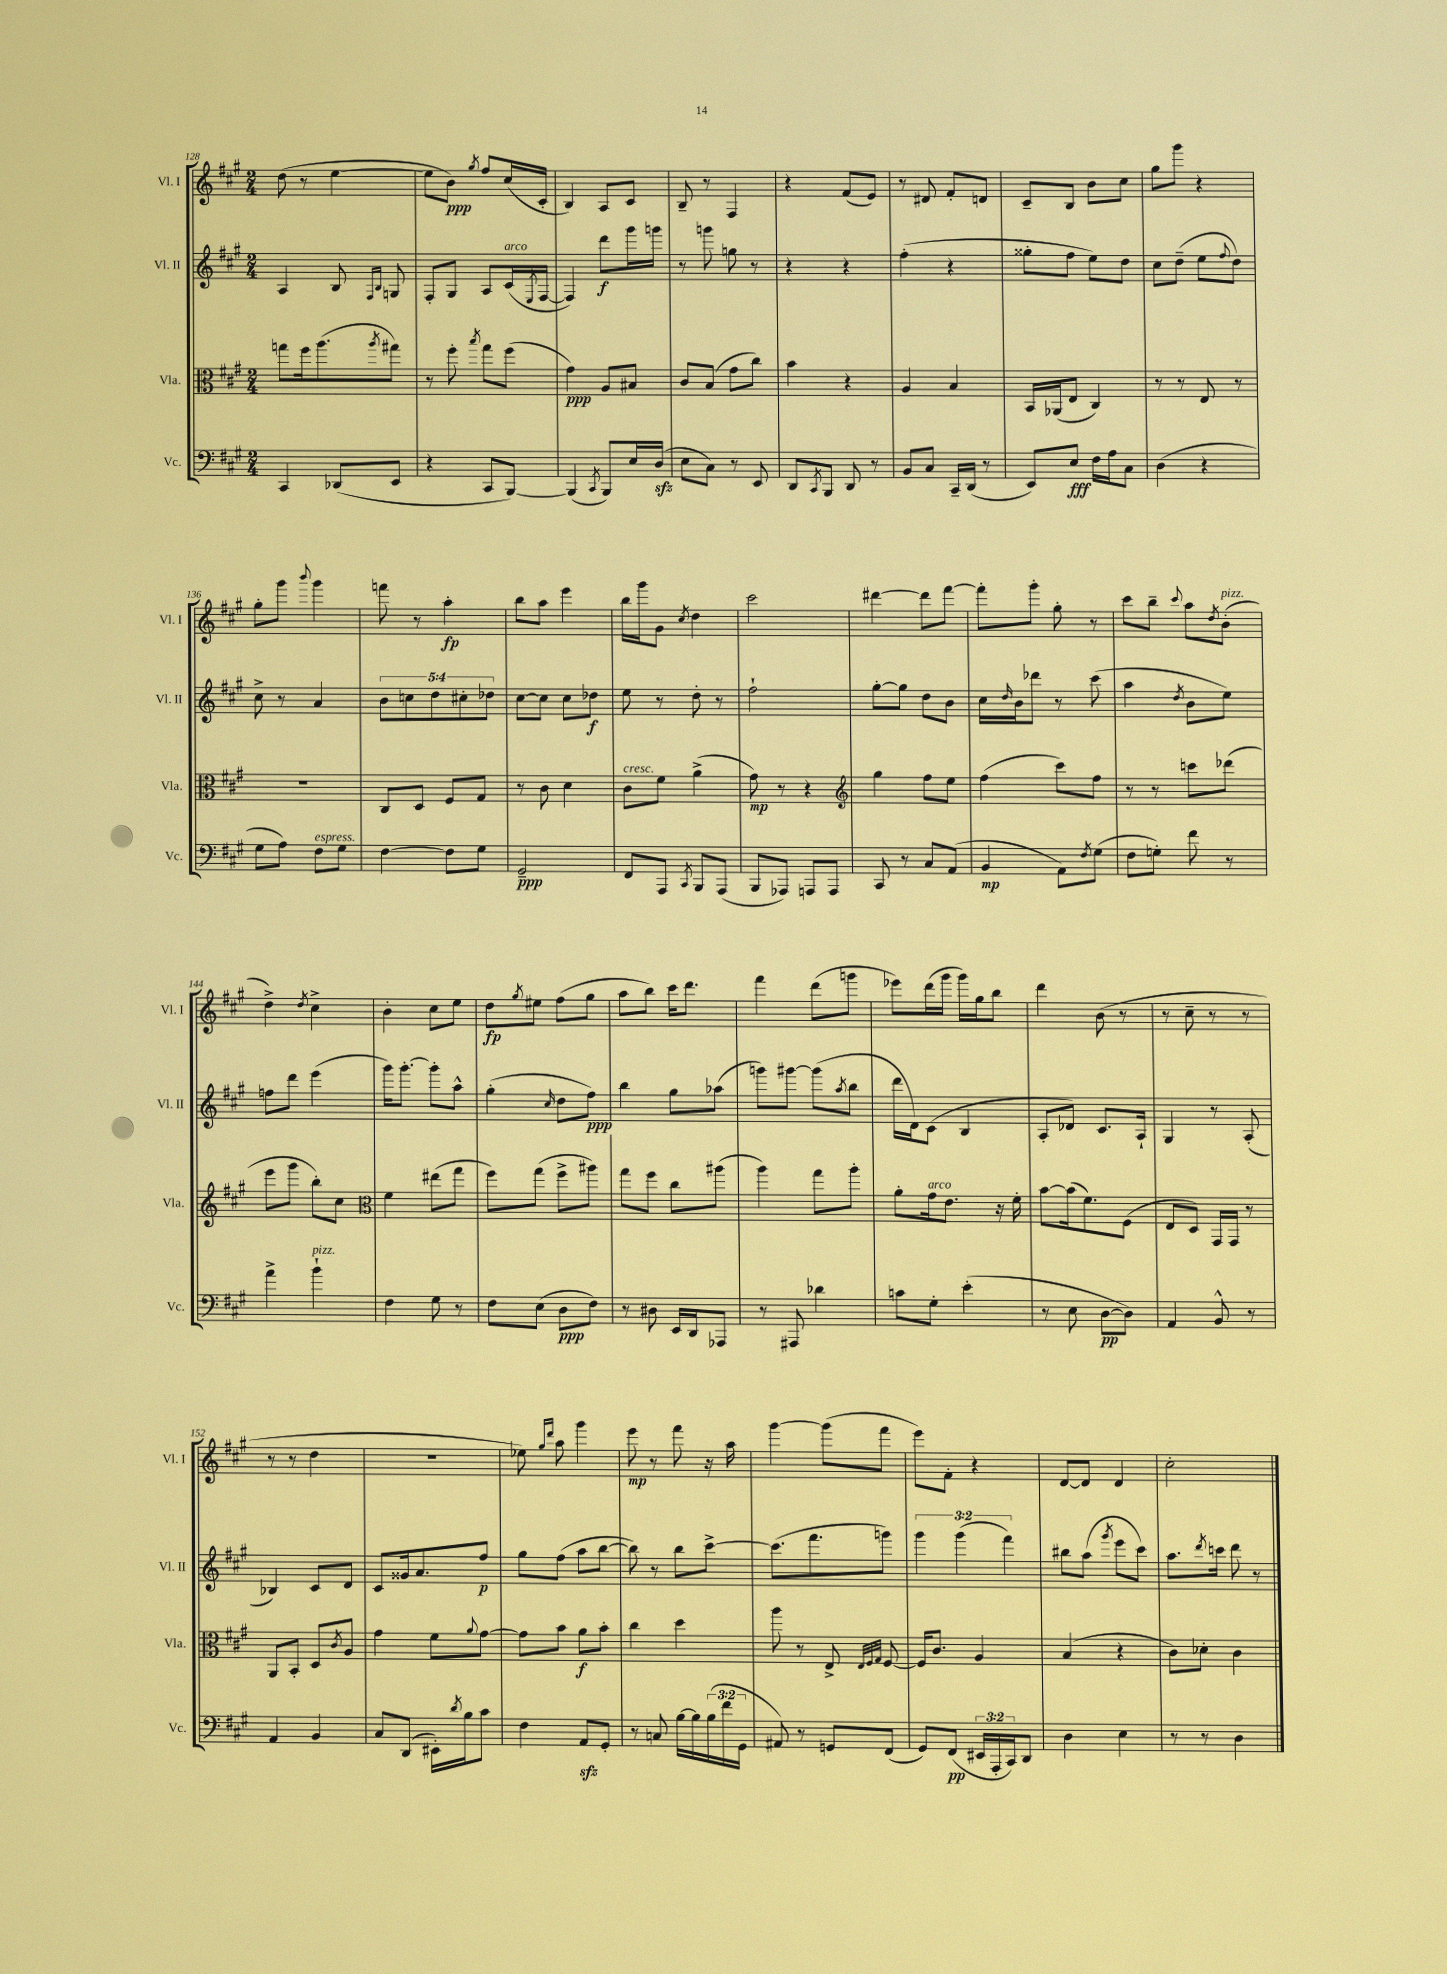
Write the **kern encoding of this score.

**kern	**dynam	**kern	**dynam	**kern	**dynam	**kern	**dynam
*part4	*part4	*part3	*part3	*part2	*part2	*part1	*part1
*staff4	*staff4	*staff3	*staff3	*staff2	*staff2	*staff1	*staff1
*I"Vc.	*	*I"Vla.	*	*I"Vl. II	*	*I"Vl. I	*
*I'Vc.	*	*I'Vla.	*	*I'Vl. II	*	*I'Vl. I	*
*clefF4	*	*clefC3	*	*clefG2	*	*clefG2	*
*k[f#c#g#]	*	*k[f#c#g#]	*	*k[f#c#g#]	*	*k[f#c#g#]	*
*M2/4	*	*M2/4	*	*M2/4	*	*M2/4	*
=128	=128	=128	=128	=128	=128	=128	=128
4CC#/	.	8ggn\L	.	4A/	.	(8dd\	.
.	.	16ff#\k	.	.	.	8r	.
.	.	(8.aa\	.	.	.	.	.
(8DD-X/L	.	.	.	8B/	.	[4ee\	.
.	.	.	.	16qqF#/LL	.	.	.
.	.	8qaa/	.	16qqB/JJ	.	.	.
8EE/J	.	8gg#X\J)	.	8Gn/	.	.	.
=129	=129	=129	=129	=129	=129	=129	=129
4r	.	8r	.	8F#'/L	.	8ee\L]	.
.	.	8ff#'\	.	8G#/J	.	8b\J)	ppp
.	.	8qbb/	.	.	.	8qgg#/	.
8CC#/L	.	8gg#\L	.	8A/L	.	8ff#/L	.
!	!	!	!	!LO:TX:a:i:t=arco	!	!	!
[8BBB/J)	.	(8ff#\J	.	(16c#/L	.	(16cc#/L	.
.	.	.	.	8qE/	.	.	.
.	.	.	.	[16F#/JJ	.	16c#'/JJ	.
=130	=130	=130	=130	=130	=130	=130	=130
(4BBB/]	.	4g#\)	ppp	4F#/])	.	4B/)	.
8qCC#/	.	.	.	.	.	.	.
8BBB/L)	.	8A/L	.	8ddd\L	f	8A/L	.
16E/L	.	8B#X/J	.	16ggg#\L	.	8c#/J	.
(16Dzz/JJ	.	.	.	16gggn\JJ	.	.	.
=131	=131	=131	=131	=131	=131	=131	=131
8E\L	.	8c#/L	.	8r	.	8B~/	.
8C#\J)	.	(8B/J	.	8gggn\	.	8r	.
8r	.	8g#\L	.	8ggn\	.	4F#/	.
8EE/	.	8cc#\J)	.	8r	.	.	.
=132	=132	=132	=132	=132	=132	=132	=132
8DD/L	.	4b\	.	4r	.	4r	.
8qCC#/	.	.	.	.	.	.	.
8BBB/J	.	.	.	.	.	.	.
8DD/	.	4r	.	4r	.	(8f#/L	.
8r	.	.	.	.	.	8e/J)	.
=133	=133	=133	=133	=133	=133	=133	=133
8BB/L	.	4A/	.	(4ff#'\	.	8r	.
8C#/J	.	.	.	.	.	8d#X/	.
16CC#~/LL	.	4B/	.	4r	.	8f#'/L	.
(16DD/JJ	.	.	.	.	.	.	.
8r	.	.	.	.	.	8dn/J	.
=134	=134	=134	=134	=134	=134	=134	=134
8EE/L)	.	16BB/LL	.	8gg##X'\L	.	8c#~/L	.
.	.	(16AA-X/J	.	.	.	.	.
8E/J	fff	8E/J	.	8ff#\J	.	8B/J	.
16F#\LL	.	4C#/)	.	8ee\L)	.	8b\L	.
16A\J	.	.	.	.	.	.	.
8C#\J	.	.	.	8dd\J	.	8cc#\J	.
=135	=135	=135	=135	=135	=135	=135	=135
(4D\	.	8r	.	8cc#\L	.	8gg#\L	.
.	.	8r	.	(8dd~\J	.	8ggg#\J	.
4r	.	8E/	.	8ee\L	.	4r	.
.	.	.	.	8qqff#/	.	.	.
.	.	8r	.	8dd\J)	.	.	.
!!LO:LB:g=z
=136	=136	=136	=136	=136	=136	=136	=136
8G#\L	.	2r	.	8cc#^\	.	8gg#'\L	.
8A\J)	.	.	.	8r	.	8ggg#\J	.
.	.	.	.	.	.	8qqbbb/	.
!LO:TX:a:i:t=espress.	!	!	!	!	!	!	!
8F#\L	.	.	.	4a/	.	4ggg#\	.
8G#\J	.	.	.	.	.	.	.
=137	=137	=137	=137	=137	=137	=137	=137
[4F#\	.	8C#/L	.	10b\L	.	8fffn\	.
.	.	.	.	10ccn\	.	.	.
.	.	8D/J	.	.	.	8r	.
.	.	.	.	10dd\	.	.	.
8F#\L]	.	8F#/L	.	.	.	4aa'\	fp
.	.	.	.	10cc#X'\	.	.	.
8G#\J	.	8G#/J	.	.	.	.	.
.	.	.	.	10dd-X\J	.	.	.
=138	=138	=138	=138	=138	=138	=138	=138
2GG#~/	ppp	8r	.	[8cc#\L	.	8bb\L	.
.	.	8c#\	.	8cc#\J]	.	8aa\J	.
.	.	4d\	.	8cc#\L	.	4eee\	.
.	.	.	.	8dd-X\J	f	.	.
=139	=139	=139	=139	=139	=139	=139	=139
!	!	!LO:TX:a:i:t=cresc.	!	!	!	!	!
8FF#/L	.	8c#\L	.	8ee\	.	16bb\LL	.
.	.	.	.	.	.	16ggg#\J	.
8AAA/J	.	8f#\J	.	8r	.	8g#\J	.
8qCC#/	.	.	.	.	.	8qcc#/	.
8BBB/L	.	(4a^\	.	8dd'\	.	4dd\	.
(8AAA/J	.	.	.	8r	.	.	.
=140	=140	=140	=140	=140	=140	=140	=140
8BBB/L	.	8g#\)	mp	2ff#`\	.	2ccc#\	.
8AAA-X/J)	.	8r	.	.	.	.	.
8AAAn/L	.	4r	.	.	.	.	.
8AAA/J	.	.	.	.	.	.	.
=141	=141	=141	=141	=141	=141	=141	=141
*	*	*clefG2	*	*	*	*	*
8CC#/	.	4gg#\	.	[8gg#'\L	.	[4ddd#X\	.
8r	.	.	.	8gg#\J]	.	.	.
8C#/L	.	8ff#\L	.	8dd\L	.	8ddd#\L]	.
(8AA/J	.	8ee\J	.	8b\J	.	[8fff#\J	.
=142	=142	=142	=142	=142	=142	=142	=142
4BB/	mp	(4ff#\	.	16cc#\LL	.	8fff#'\L]	.
.	.	.	.	16qqdd/	.	.	.
.	.	.	.	16b\J	.	.	.
.	.	.	.	8ddd-X\J	.	8ggg#'\J	.
8AA\L)	.	8ccc#\L)	.	8r	.	8gg#'\	.
8qF#/	.	.	.	.	.	.	.
(8G#\J	.	8ff#\J	.	(8ccc#\	.	8r	.
=143	=143	=143	=143	=143	=143	=143	=143
8F#\L	.	8r	.	4aa\	.	8ccc#\L	.
8Gn'\J)	.	8r	.	.	.	8bb~\J	.
.	.	.	.	8qdd/	.	8qqccc#/	.
8f#\	.	8cccn\L	.	8b\L	.	8aa\L	.
.	.	.	.	.	.	8qdd/	.
!	!	!	!	!	!	!LO:TX:a:i:t=pizz.	!
8r	.	(8ddd-X\J	.	8ee\J)	.	(8b'\J	.
!!LO:LB:g=z
=144	=144	=144	=144	=144	=144	=144	=144
4a^\	.	8eee\L	.	8ffn\L	.	4dd^\)	.
.	.	8ggg#\J	.	8ddd\J	.	.	.
.	.	.	.	.	.	8qdd/	.
!LO:TX:a:i:t=pizz.	!	!	!	!	!	!	!
4b`\	.	8bb'\L)	.	(4eee\	.	4cc#^\	.
.	.	8cc#\J	.	.	.	.	.
=145	=145	=145	=145	=145	=145	=145	=145
*	*	*clefC3	*	*	*	*	*
4F#\	.	4f#\	.	16ggg#\KL)	.	4b'\	.
.	.	.	.	[8.ggg#'\J	.	.	.
8G#\	.	(8ee#X\L	.	8ggg#'\L]	.	8cc#\L	.
8r	.	8gg#\J	.	8aa^^\J	.	8ee\J	.
=146	=146	=146	=146	=146	=146	=146	=146
8F#\L	.	8ff#\L)	.	(4gg#'\	.	8dd\L	fp
.	.	.	.	.	.	8qgg#/	.
(8E\J	.	(8gg#\J	.	.	.	8ee#X\J	.
.	.	.	.	16qqcc#/	.	.	.
8D\L	ppp	8ff#^\L	.	8dd\L	.	(8ff#\L	.
8F#\J)	.	8aa#X\J)	.	8ff#\J)	ppp	8gg#\J	.
=147	=147	=147	=147	=147	=147	=147	=147
8r	.	8gg#\L	.	4bb\	.	8aa\L	.
8D#X\	.	8ff#\J	.	.	.	8bb\J)	.
16EE/LL	.	8cc#\L	.	8gg#\L	.	16ccc#\KL	.
16DD/J	.	.	.	.	.	8.ddd\J	.
8AAA-X/J	.	(8aa#X\J	.	(8aa-X\J	.	.	.
=148	=148	=148	=148	=148	=148	=148	=148
8r	.	4aa\)	.	8gggn\L)	.	4fff#\	.
8AAA#X/	.	.	.	[8ggg#X\J	.	.	.
4d-X\	.	8gg#\L	.	(8ggg#\L]	.	(8ddd\L	.
.	.	.	.	8qaa/	.	.	.
.	.	8aa'\J	.	8bb\J	.	8gggn\J	.
=149	=149	=149	=149	=149	=149	=149	=149
8cn\L	.	8a'\L	.	16ddd\LL	.	8eee-X\L)	.
.	.	.	.	16d\J)	.	.	.
!	!	!LO:TX:a:i:t=arco	!	!	!	!	!
8G#'\J	.	16g#\k	.	(8c#\J	.	(16ddd\L	.
.	.	8.e\J	.	.	.	16ggg#\JJ	.
(4e'\	.	.	.	4B/	.	16ggg#\LL)	.
.	.	.	.	.	.	16gg#\J	.
.	.	16r	.	.	.	8bb\J	.
.	.	16f#'\	.	.	.	.	.
=150	=150	=150	=150	=150	=150	=150	=150
8r	.	[8b\L	.	8A'/L	.	4ddd\	.
8E\	.	(16b\k]	.	8d-X/J)	.	.	.
.	.	8.f#\)	.	.	.	.	.
[8D\L	pp	.	.	8.c#/L	.	(8b\	.
8D\J])	.	(8F#\J	.	.	.	8r	.
.	.	.	.	16A`/Jk	.	.	.
=151	=151	=151	=151	=151	=151	=151	=151
4AA/	.	8E/L	.	4G#/	.	8r	.
.	.	8D/J)	.	.	.	8cc#~\	.
8BB^^/	.	16GG#/LL	.	8r	.	8r	.
.	.	16GG#/JJ	.	.	.	.	.
8r	.	8r	.	(8A'/	.	8r	.
!!LO:LB:g=z
=152	=152	=152	=152	=152	=152	=152	=152
4AA/	.	8AA/L	.	4B-X/)	.	8r	.
.	.	8BB'/J	.	.	.	8r	.
4BB/	.	8D/L	.	8c#/L	.	4dd\	.
.	.	8qc#/	.	.	.	.	.
.	.	8A/J	.	8d/J	.	.	.
=153	=153	=153	=153	=153	=153	=153	=153
8C#/L	.	4g#\	.	8c#/L	.	2r	.
(8DD/J	.	.	.	16g##X/k	.	.	.
.	.	.	.	8.a/	.	.	.
16EE#X'\LL)	.	8f#\L	.	.	.	.	.
8qd/	.	.	.	.	.	.	.
16B\J	.	.	.	.	.	.	.
.	.	8qqa/	.	.	.	.	.
8c#\J	.	[8g#\J	.	8ff#/J	p	.	.
=154	=154	=154	=154	=154	=154	=154	=154
4F#\	.	8g#\L]	.	8gg#\L	.	8ee-X\)	.
.	.	.	.	.	.	16qqgg#/LL	.
.	.	.	.	.	.	16qqddd/JJ	.
.	.	8b\J	.	(8ff#\J	.	8aa\	.
8AAzz/L	.	8a\L	f	8aa\L	.	4ggg#\	.
8GG#'/J	.	8b'\J	.	[8bb\J	.	.	.
=155	=155	=155	=155	=155	=155	=155	=155
8r	.	4cc#\	.	8bb\])	.	8eee\	mp
8Cn/	.	.	.	8r	.	8r	.
[16B\LL	.	4dd\	.	8bb\L	.	8fff#\	.
16B\]	.	.	.	.	.	.	.
(24B\	.	.	.	[8ccc#^\J	.	16r	.
24f#\	.	.	.	.	.	.	.
.	.	.	.	.	.	16aa\	.
24GG#\JJ	.	.	.	.	.	.	.
=156	=156	=156	=156	=156	=156	=156	=156
8AA#X/)	.	8aa\	.	(8.ccc#\L]	.	[4ggg#\	.
8r	.	8r	.	.	.	.	.
.	.	.	.	8.fff#\	.	.	.
8GGn/L	.	8E^/	.	.	.	(8ggg#\L]	.
.	.	32qqE/LLL	.	.	.	.	.
.	.	32qqF#/	.	.	.	.	.
.	.	32qqG#/JJJ	.	.	.	.	.
(8FF#/J	.	[8F#/	.	8gggn\J)	.	8fff#\J	.
=157	=157	=157	=157	=157	=157	=157	=157
8GG#/L)	.	16F#/KL]	.	6ggg#\	.	8eee\L)	.
.	.	8.c#/J	.	.	.	.	.
(8FF#/J	pp	.	.	.	.	8f#'\J	.
.	.	.	.	(6ggg#\	.	.	.
24EE#X/LL	.	4A/	.	.	.	4r	.
24AAA'/	.	.	.	.	.	.	.
24CC#/J)	.	.	.	6fff#\)	.	.	.
8DD/J	.	.	.	.	.	.	.
=158	=158	=158	=158	=158	=158	=158	=158
4D\	.	(4B/	.	8bb#X\L	.	[8d/L	.
.	.	.	.	(8aa\J	.	8d/J]	.
.	.	.	.	8qggg#/	.	.	.
4E\	.	4r	.	8eee\L	.	4d/	.
.	.	.	.	8ccc#\J)	.	.	.
=159	=159	=159	=159	=159	=159	=159	=159
8r	.	8c#\L)	.	8.aa\L	.	2cc#'\	.
8r	.	8d-X'\J	.	.	.	.	.
.	.	.	.	8qddd/	.	.	.
.	.	.	.	16cccn\Jk	.	.	.
4D\	.	4c#\	.	8ddd\	.	.	.
.	.	.	.	8r	.	.	.
==	==	==	==	==	==	==	==
*-	*-	*-	*-	*-	*-	*-	*-
